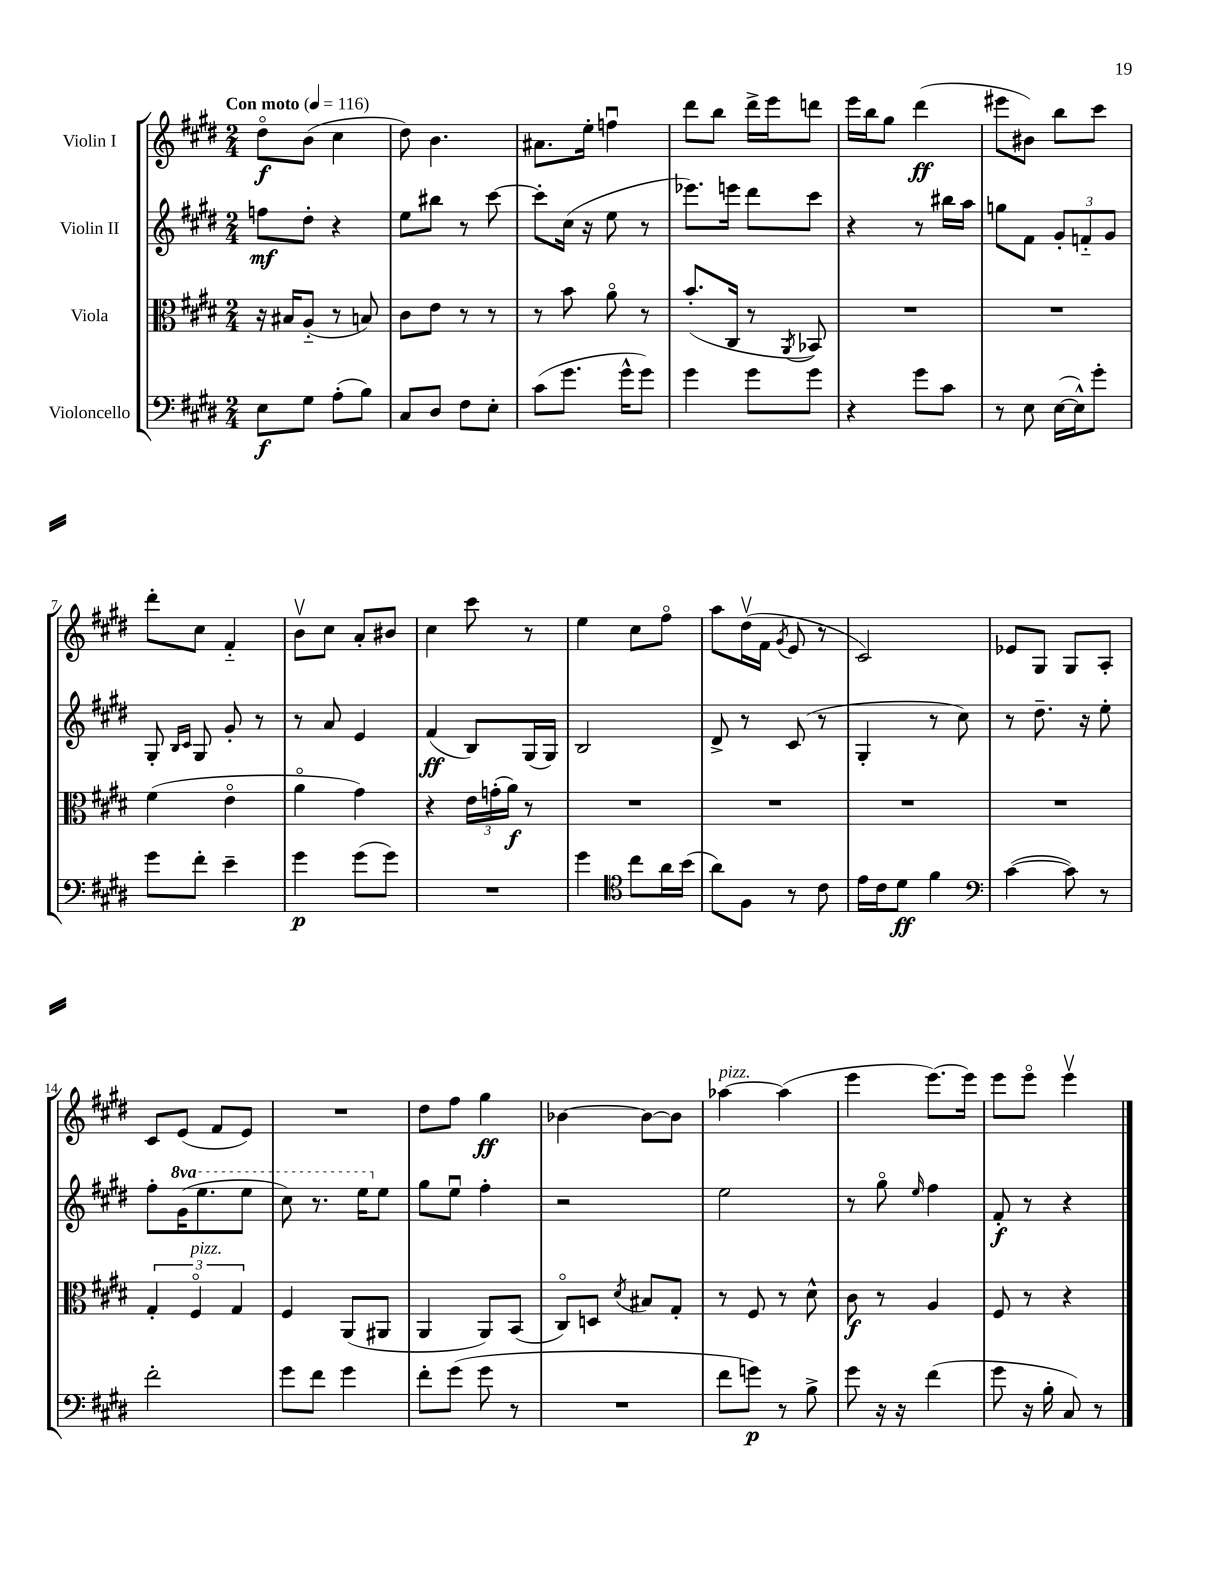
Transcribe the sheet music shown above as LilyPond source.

<<
\new StaffGroup <<
\new Staff = "s0" \with { instrumentName = "Violin I" } {
    \clef treble \key e \major \numericTimeSignature \time 2/4 \tempo "Con moto" 4 = 116
    dis''8\flageolet\f b'8( cis''4 |
    dis''8) b'4. |
    ais'8. e''16-. f''4\downbow |
    dis'''8 b''8 dis'''16-> e'''16 d'''8 |
    e'''16 b''16 gis''8 dis'''4\ff( |
    eis'''8 bis'8) b''8 cis'''8 |
    dis'''8-. cis''8 fis'4-_ |
    b'8\upbow cis''8 a'8-. bis'8 |
    cis''4 cis'''8 r8 |
    e''4 cis''8 fis''8\flageolet |
    a''8 dis''16\upbow( fis'16 \acciaccatura { gis'8 } e'8 r8 |
    cis'2) |
    ees'8 gis8 gis8 a8-. |
    cis'8 e'8( fis'8 e'8) |
    R2 |
    dis''8 fis''8 gis''4\ff |
    bes'4~ bes'8~ bes'8 |
    aes''4~^\markup { \italic "pizz." } aes''4( |
    e'''4 e'''8.~) e'''16 |
    e'''8 e'''8\flageolet e'''4\upbow \bar "|." |
}
\new Staff = "s1" \with { instrumentName = "Violin II" } {
    \clef treble \key e \major \numericTimeSignature \time 2/4 \set Staff.ottavationMarkups = #ottavation-simple-ordinals
    f''8\mf dis''8-. r4 |
    e''8 bis''8 r8 cis'''8~ |
    cis'''8-. cis''16( r16 e''8 r8 |
    ees'''8.) e'''16 dis'''8 cis'''8 |
    r4 r8 bis''16 a''16 |
    g''8 fis'8 \tuplet 3/2 { gis'8-. f'8-_ gis'8 } |
    gis8-. \grace { b16 cis'16 } gis8 gis'8-. r8 |
    r8 a'8 e'4 |
    fis'4\ff( b8) gis16( gis16) |
    b2 |
    dis'8-> r8 cis'8( r8 |
    gis4-. r8 cis''8) |
    r8 dis''8.-- r16 e''8-. |
    fis''8-. \ottava #1 gis''16( e'''8. e'''8 |
    cis'''8) r8. e'''16 \ottava #0 e''8 |
    gis''8 e''8\downbow fis''4-. |
    r2 |
    e''2 |
    r8 gis''8\flageolet \grace { e''16 } fis''4 |
    fis'8-.\f r8 r4 \bar "|." |
}
\new Staff = "s2" \with { instrumentName = "Viola" } {
    \clef alto \key e \major \numericTimeSignature \time 2/4
    r16 bis16 a8-_( r8 b8) |
    cis'8 e'8 r8 r8 |
    r8 b'8 a'8\flageolet r8 |
    b'8.-.( cis16 r8 \acciaccatura { a,8 } bes,8) |
    R2 |
    R2 |
    fis'4( e'4\flageolet |
    a'4\flageolet gis'4) |
    r4 \tuplet 3/2 { e'16 g'16-.( a'16\f) } r8 |
    R2 |
    R2 |
    R2 |
    R2 |
    \tuplet 3/2 { gis4-. fis4\flageolet^\markup { \italic "pizz." } gis4 } |
    fis4 a,8( ais,8 |
    a,4 a,8) b,8( |
    cis8\flageolet) d8 \acciaccatura { dis'8 } bis8 gis8-. |
    r8 fis8 r8 dis'8-^ |
    cis'8\f r8 a4 |
    fis8 r8 r4 \bar "|." |
}
\new Staff = "s3" \with { instrumentName = "Violoncello" } {
    \clef bass \key e \major \numericTimeSignature \time 2/4
    e8\f gis8 a8-.( b8) |
    cis8 dis8 fis8 e8-. |
    cis'8( gis'8. gis'16-^ gis'8) |
    gis'4 gis'8 gis'8 |
    r4 gis'8 cis'8 |
    r8 e8 e16~( e16-^) gis'8-. |
    gis'8 fis'8-. e'4-- |
    gis'4\p gis'8( gis'8) |
    R2 |
    gis'4 \clef tenor cis''8 a'16 b'16( |
    a'8) fis8 r8 cis'8 |
    e'16 cis'16 dis'8\ff fis'4 |
    \clef bass cis'4~( cis'8) r8 |
    fis'2-. |
    gis'8 fis'8 gis'4 |
    fis'8-. gis'8( gis'8 r8 |
    R2 |
    fis'8 g'8\p) r8 b8-> |
    gis'8 r16 r16 fis'4( |
    gis'8 r16 b16-. cis8) r8 \bar "|." |
}
>>
>>
